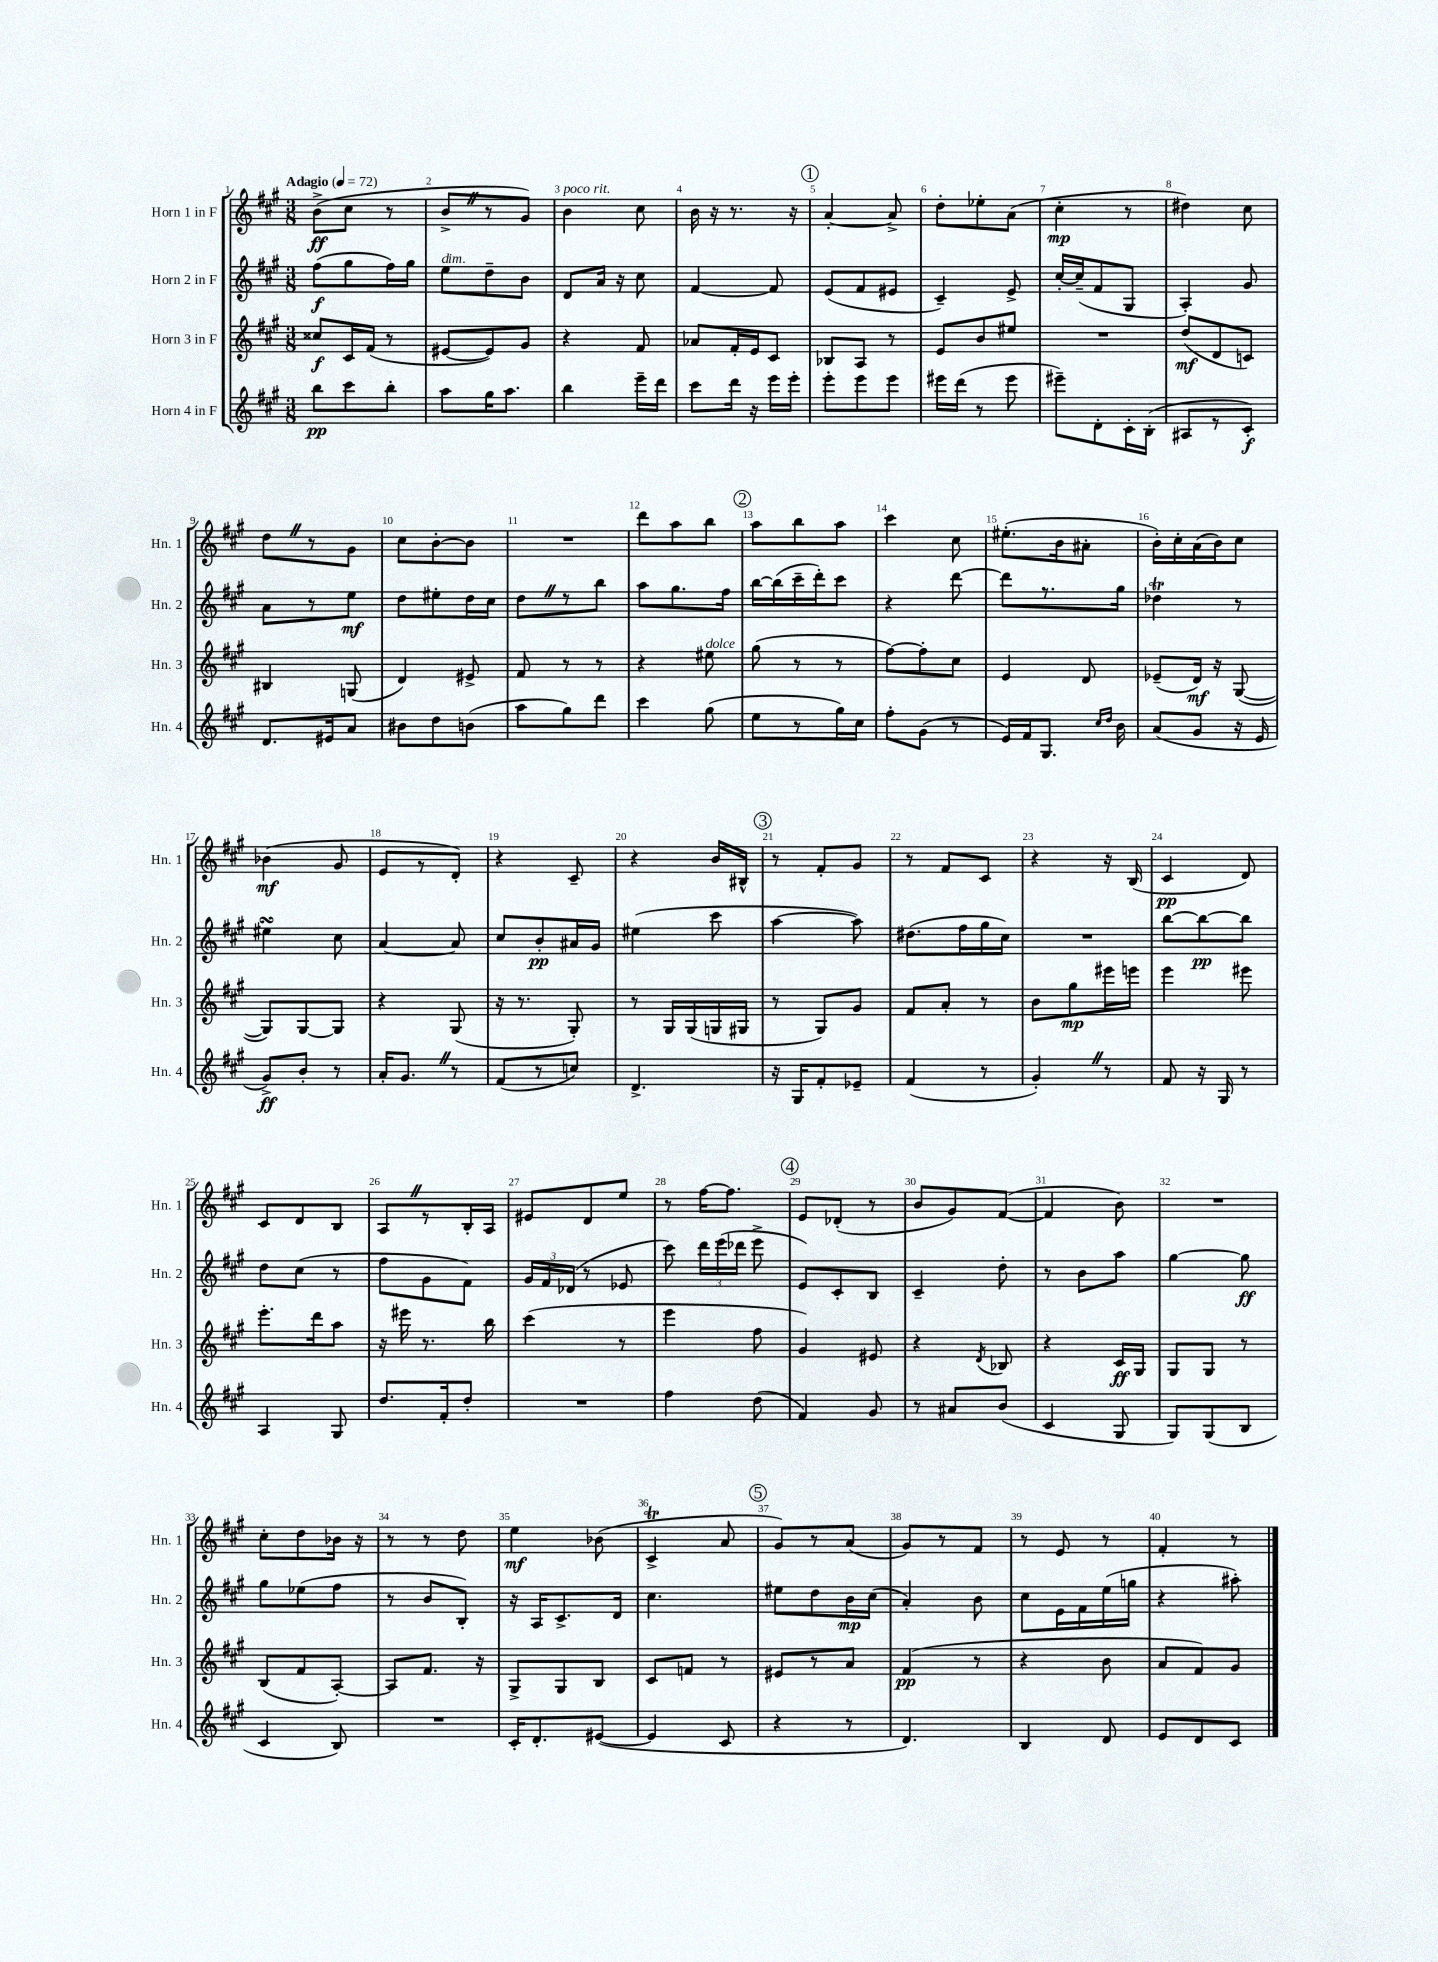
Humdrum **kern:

**kern	**kern	**kern	**kern
*staff4	*staff3	*staff2	*staff1
*clefG2	*clefG2	*clefG2	*clefG2
*k[f#c#g#]	*k[f#c#g#]	*k[f#c#g#]	*k[f#c#g#]
*M3/8	*M3/8	*M3/8	*M3/8
*MM72	*MM72	*MM72	*MM72
8bb	8cc##	(8ff#	(8b^
8ccc#	16c#	8gg#	8cc#
.	(16f#	.	.
8bb'	8r	16ff#)	8r
.	.	16gg#	.
=	=	=	=
8aa	[8e#	8ee	8b^
16gg#	8e#])	8dd~	8r
8.aa	.	.	.
.	8g#	8b	8g#)
=	=	=	=
4bb	4r	8d	4b
.	.	16a	.
.	.	16r	.
16eee~	8f#	8cc#	8cc#
16ddd	.	.	.
=	=	=	=
8ccc#	8a-	[4f#	16b
.	.	.	16r
16ddd	16f#'	.	8.r
16r	16e	.	.
16eee	8c#	8f#]	.
16eee'	.	.	16r
=	=	=	=
8eee'	8B-	(8e	[4a'
8eee	8A	8f#	.
8eee	8r	8e#	8a^]
=	=	=	=
16eee#	8e	4c#~)	8dd'
(16ddd	.	.	.
8r	8b	.	8ee-'
8eee#	8ee#	8e^	(8a
=	=	=	=
8eee#~)	4.r	[16cc#'	4cc#'
.	.	(16cc#~]	.
8d'	.	8f#	.
16c#'	.	8G#	8r
(16B'	.	.	.
=	=	=	=
8A#	(8dd	4A')	4dd#)
8r	8d	.	.
8c#')	8c)	8g#	8cc#
=	=	=	=
8.d	4B#	8a	8dd
.	.	8r	8r
16e#	.	.	.
8a	(8G	8ee	8g#
=	=	=	=
8b#	4d)	8dd	8cc#
8dd	.	8ee#'	[8b'
(8b	8e#^	16dd	8b]
.	.	16cc#	.
=	=	=	=
8aa	8f#	8dd	4.r
8gg#)	8r	8r	.
8ddd	8r	8bb	.
=	=	=	=
4ccc#	4r	8aa	8ddd
.	.	8.gg#	8aa
(8gg#	8ee#	.	8bb
.	.	16ff#	.
=	=	=	=
8ee	(8gg#	[16bb	8aa
.	.	(16bb]	.
8r	8r	16ccc#~	8bb
.	.	16ddd')	.
16gg#)	8r	8ccc#	8aa
16cc#	.	.	.
=	=	=	=
8ff#'	[8ff#)	4r	4ccc#
(8g#	8ff#']	.	.
8r	8cc#	[8ddd	8cc#
=	=	=	=
16e)	4e	8ddd]	(8.ee#'
16f#	.	.	.
8.G#	.	8.r	.
.	.	.	16b
.	8d	.	8a#'
16qqcc#	.	.	.
16qqdd	.	.	.
16b	.	16gg#	.
=	=	=	=
(8a	(8e-~	4dd-	16b')
.	.	.	16cc#'
8g#	16d)	.	(16a
.	16r	.	16b)
16r	([8G#	8r	8cc#
16e	.	.	.
=	=	=	=
8g#^)	8G#])	4ee#	(4b-
8b'	[8G#	.	.
8r	8G#]	8cc#	8g#
=	=	=	=
16a'	4r	[4a	8e
8.g#	.	.	.
.	.	.	8r
8r	(8G#	8a]	8d')
=	=	=	=
(8f#	16r	8cc#	4r
.	8.r	.	.
8r	.	8b'	.
8cc)	8G#')	16a#	8c#~
.	.	16g#	.
=	=	=	=
4.d^	8r	(4ee#	4r
.	16G#	.	.
.	(16G#	.	.
.	16G	8ccc#	16b
.	16G#	.	16B#^^
=	=	=	=
16r	8r	[4aa	8r
16G#	.	.	.
8f#'	8G#)	.	8f#'
8e-~	8g#	8aa])	8g#
=	=	=	=
(4f#	8f#	(8.dd#	8r
.	8a'	.	8f#
.	.	16ff#	.
8r	8r	16gg#	8c#
.	.	16cc#)	.
=	=	=	=
4g#')	8b	4.r	4r
.	8gg#	.	.
8r	16eee#	.	16r
.	16eee	.	(16B
=	=	=	=
8f#	4eee	[8bb	4c#
16r	.	8bb_	.
16G#	.	.	.
8r	8eee#	8bb]	8d)
=	=	=	=
4A	8.eee'	8dd	8c#
.	.	(8cc#	8d
.	16ddd	.	.
8G#	8aa	8r	8B
=	=	=	=
8.dd	16r	8ff#	8A
.	16eee#	.	.
.	8.r	8g#	8r
16f#'	.	.	.
8dd'	.	8f#)	16B'
.	16bb	.	16A
=	=	=	=
4.r	(4ccc#	24g#	8e#
.	.	24f#	.
.	.	(24d-	.
.	.	8r	8d
.	8r	8e-	8ee
=	=	=	=
4ff#	4eee	8ccc#)	8r
.	.	24ddd	[16ff#
.	.	(24eee	.
.	.	.	8.ff#]
.	.	24ddd-	.
(8dd	8ff#	8eee^	.
=	=	=	=
4f#)	4g#)	8e)	8e
.	.	8c#'	(8d-'
8g#	8e#	8B	8r
=	=	=	=
8r	4r	4c#~	8b
8a#	.	.	8g#)
.	8qd	.	.
(8b	8B-	8dd'	([8f#
=	=	=	=
4c#	4r	8r	4f#]
.	.	8b	.
8G#	16c#	8aa	8b)
.	16G#	.	.
=	=	=	=
8G#)	8G#	[4gg#	4.r
(8G#	8G#	.	.
8B	8r	8gg#]	.
=	=	=	=
4c#	(8B	8gg#	8cc#'
.	8f#	(8ee-	8dd
8B)	[8A')	8ff#	16b-
.	.	.	16r
=	=	=	=
4.r	8A]	8r	8r
.	8.f#	8b	8r
.	.	8B')	8dd
.	16r	.	.
=	=	=	=
16c#'	8G#^	16r	4ee
8.d'	.	16A	.
.	8G#	8.c#^	.
([8e#	8B	.	(8b-
.	.	16d	.
=	=	=	=
4e#]	8c#	4.cc#	4c#^
.	8f	.	.
8c#	8r	.	8a
=	=	=	=
4r	8e#	8ee#	8g#)
.	8r	8dd	8r
8r	8a	16b	(8a
.	.	(16cc#	.
=	=	=	=
4.d)	(4f#	4a')	8g#)
.	.	.	8r
.	8r	8b	8f#
=	=	=	=
4B	4r	8cc#	8r
.	.	16e	8e
.	.	16f#	.
8d	8b	(16ee	8r
.	.	16gg	.
=	=	=	=
8e	8a	4r	4f#'
8d	8f#)	.	.
8c#	8g#	8aa#')	8r
==	==	==	==
*-	*-	*-	*-
